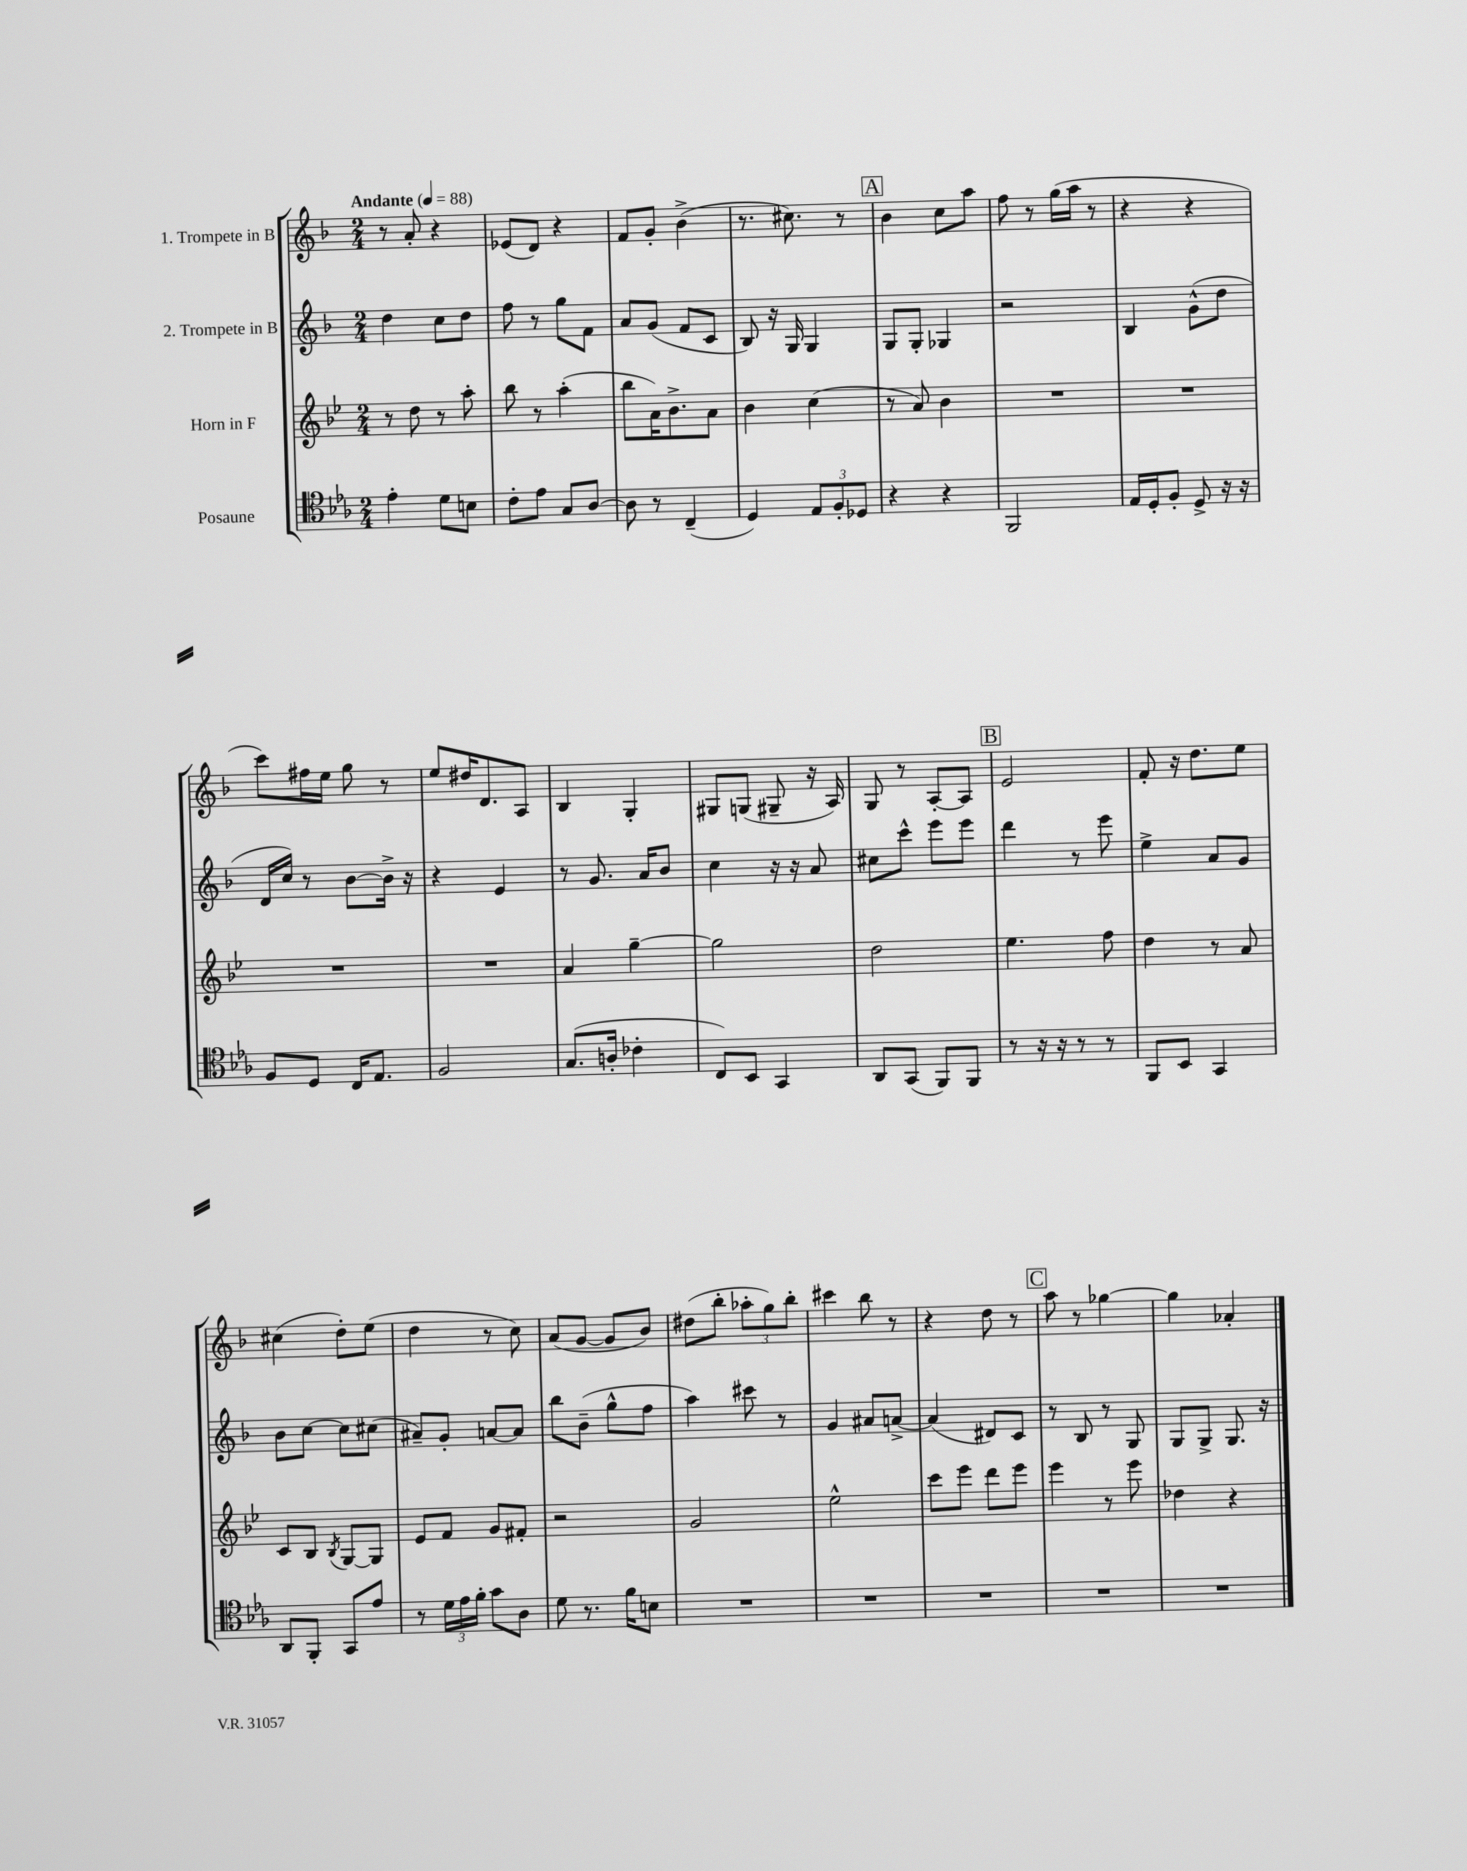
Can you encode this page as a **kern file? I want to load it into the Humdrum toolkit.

**kern	**kern	**kern	**kern
*staff4	*staff3	*staff2	*staff1
*clefC4	*clefG2	*clefG2	*clefG2
*k[b-e-a-]	*k[b-e-]	*k[b-]	*k[b-]
*M2/4	*M2/4	*M2/4	*M2/4
*MM88	*MM88	*MM88	*MM88
4e-'	8r	4dd	8r
.	8dd	.	8a'
8d	8r	8cc	4r
8B	8aa'	8dd	.
=	=	=	=
8c'	8bb-	8ff	(8e-
8e-	8r	8r	8d)
8G	(4aa'	8gg	4r
[8A-	.	8f	.
=	=	=	=
8A-]	8bb-	8a	8f
8r	16a)	(8g	8g'
.	8.b-^	.	.
(4C~	.	8f	(4b-^
.	8a	8c	.
=	=	=	=
4D)	4b-	8B-)	8.r
.	.	16r	.
.	.	16G	8.cc#)
12E-	(4cc	4G	.
12F'	.	.	.
.	.	.	8r
12D-	.	.	.
=	=	=	=
4r	8r	8G	4b-
.	8a)	8G'	.
4r	4b-	4G-	8cc
.	.	.	8aa
=	=	=	=
2FF	2r	2r	8ff
.	.	.	8r
.	.	.	(16gg
.	.	.	16aa
.	.	.	8r
=	=	=	=
16E-	2r	4B-	4r
16D'	.	.	.
8F'	.	.	.
8D^	.	(8g^^	4r
16r	.	8dd	.
16r	.	.	.
=	=	=	=
8F	2r	16d	8ccc)
.	.	16cc)	.
8D	.	8r	16ff#
.	.	.	16ee
16C	.	[8b-	8gg
8.E-	.	.	.
.	.	16b-^]	8r
.	.	16r	.
=	=	=	=
2F	2r	4r	8ee
.	.	.	16dd#
.	.	.	8.d
.	.	4e	.
.	.	.	8A
=	=	=	=
(8.G	4a	8r	4B-
.	.	8.g	.
16A'	.	.	.
4c-'	[4gg~	.	4G'
.	.	16a	.
.	.	8b-	.
=	=	=	=
8C)	2gg]	4cc	8G#
8BB-	.	.	(8G
4GG	.	16r	8G#~
.	.	16r	.
.	.	8a	16r
.	.	.	16A)
=	=	=	=
8AA-	2dd	8cc#	8G
(8GG	.	8ccc^^	8r
8FF)	.	8eee	[8A'
8FF	.	8eee	8A]
=	=	=	=
8r	4.ee-	4ddd	2e
16r	.	.	.
16r	.	.	.
8r	.	8r	.
8r	8ff	8eee	.
=	=	=	=
8FF	4dd	4ee^	8f'
8BB-	.	.	16r
.	.	.	8.dd
4GG	8r	8a	.
.	8a	8g	8ee
=	=	=	=
8AA-	8c	8b-	(4cc#
8FF'	8B-	[8cc	.
.	8qB-	.	.
8GG	[8G	8cc]	8dd')
8e-	8G]	(8cc#	(8ee
=	=	=	=
8r	8e-	8a#~)	4dd
24d	8f	8g'	.
24e-	.	.	.
24f'	.	.	.
8g	8g	[8a	8r
8A-	8f#'	8a]	8cc)
=	=	=	=
8d	2r	8bb-	(8a
8.r	.	(8b-~	[8g
.	.	8gg^^	8g]
16f	.	.	.
8B	.	8ff	8b-)
=	=	=	=
2r	2g	4aa)	(8dd#
.	.	.	8bb-'
.	.	8ccc#	12aa-'
.	.	.	12gg)
.	.	8r	.
.	.	.	12bb-'
=	=	=	=
2r	2ee-^^	4g	4ccc#
.	.	8a#	8bb-
.	.	[8a^	8r
=	=	=	=
2r	8ccc	(4a]	4r
.	8eee-	.	.
.	8ddd	8d#)	8dd
.	8eee-	8c	8r
=	=	=	=
2r	4eee-	8r	8aa
.	.	8B-	8r
.	8r	8r	[4gg-
.	8eee-	8G	.
=	=	=	=
2r	4dd-	8G	4gg-]
.	.	8G^	.
.	4r	8.G	4a-'
.	.	16r	.
==	==	==	==
*-	*-	*-	*-
